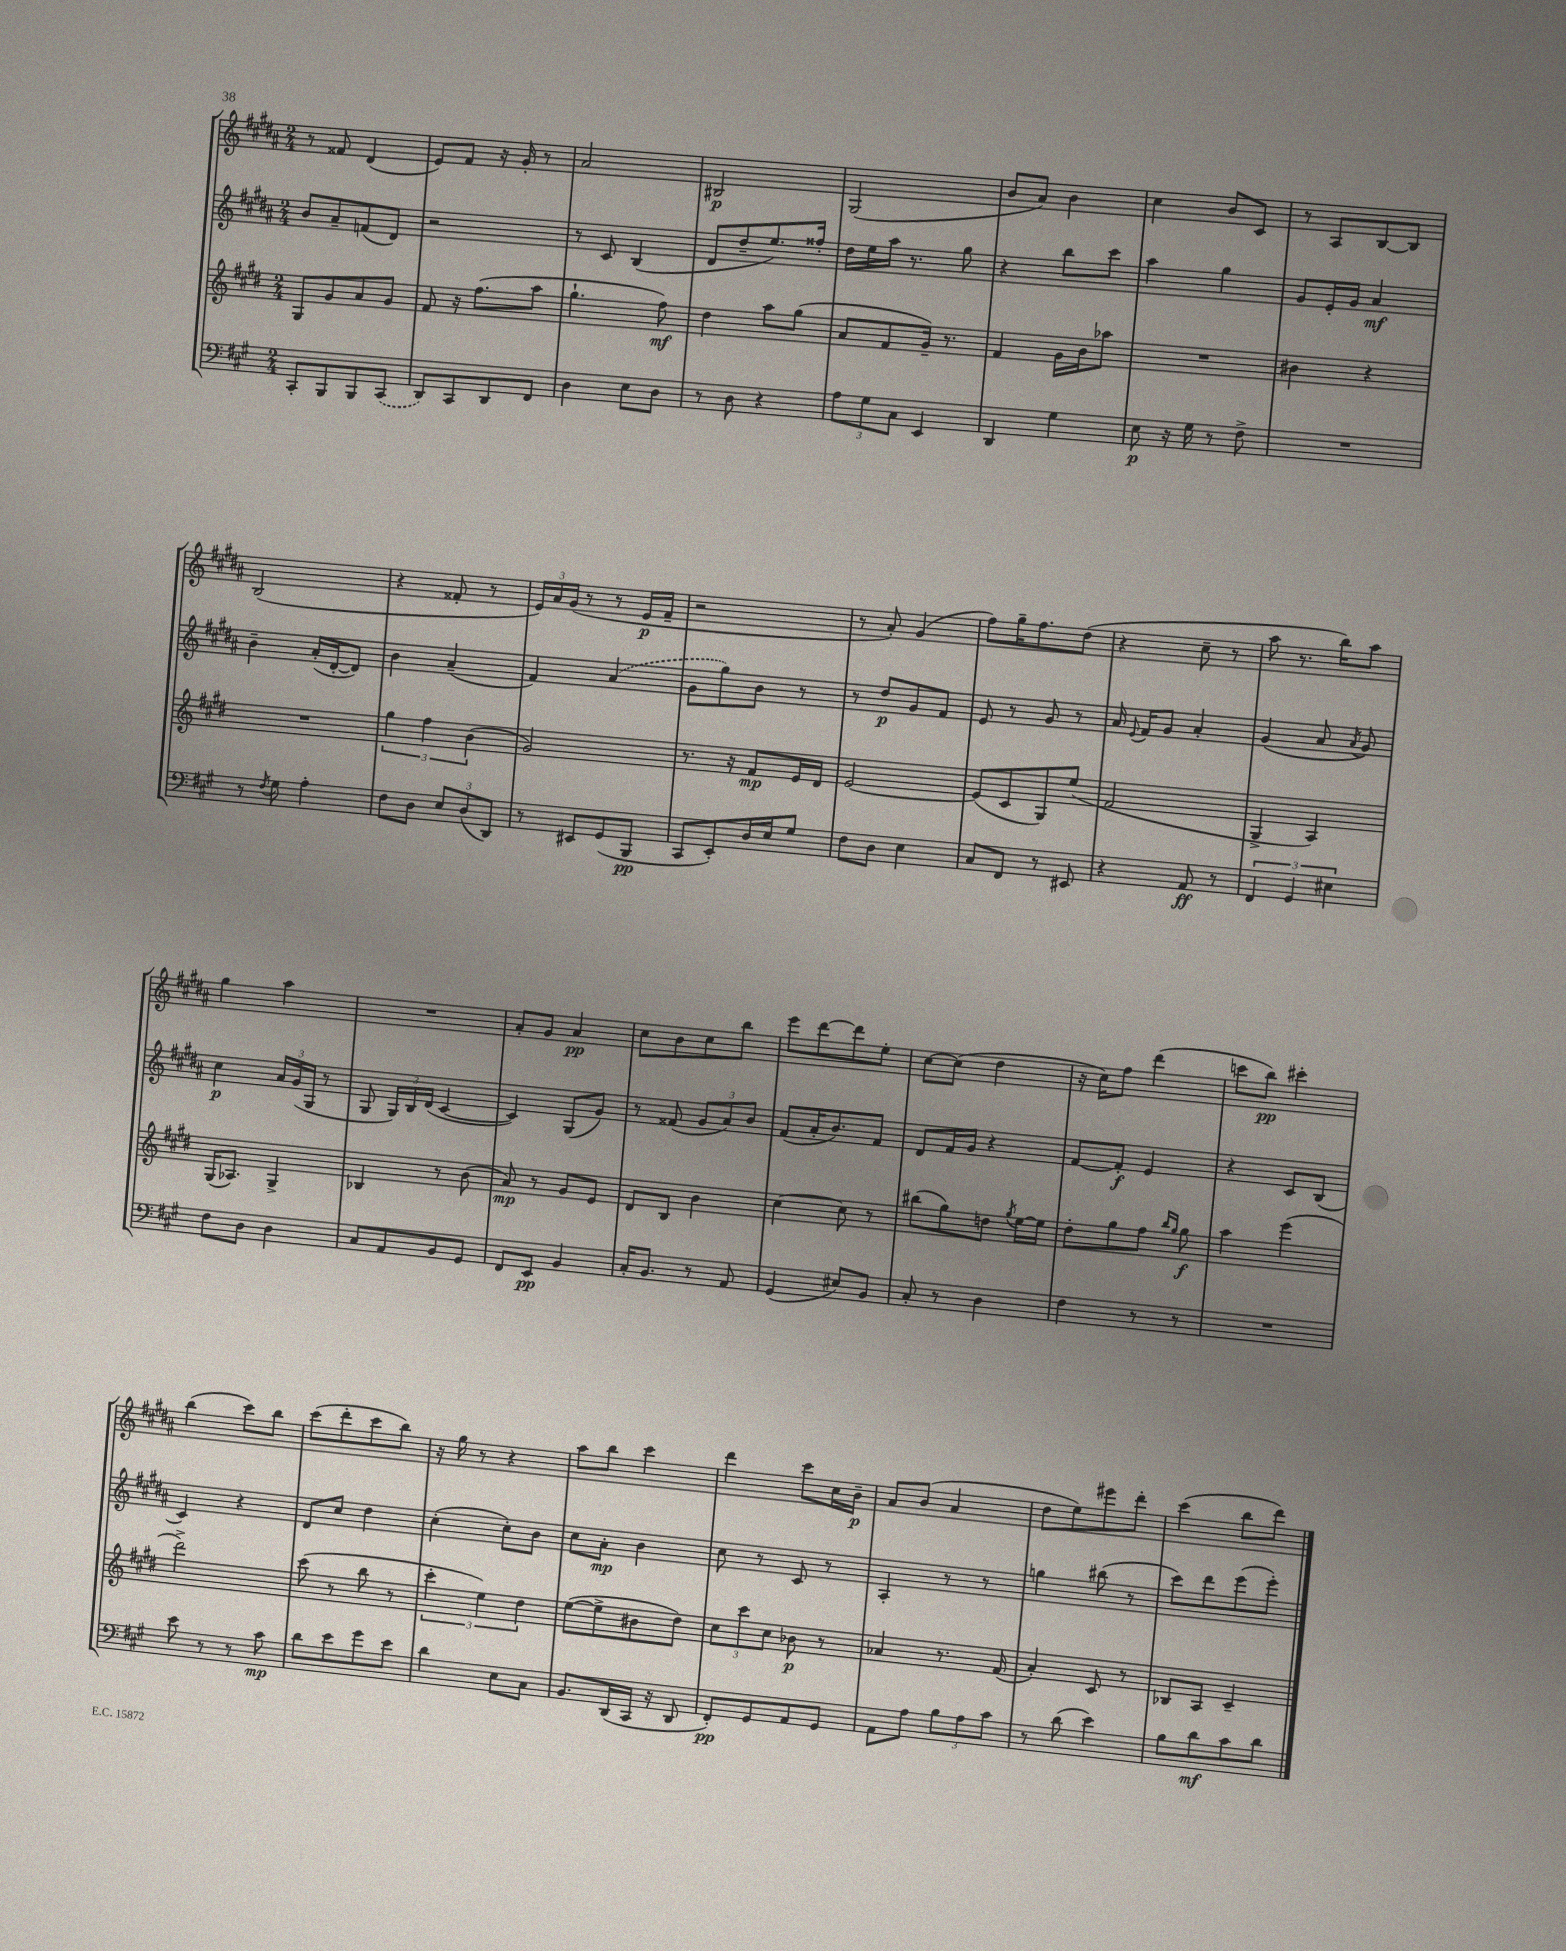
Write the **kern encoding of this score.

**kern	**dynam	**kern	**dynam	**kern	**dynam	**kern	**dynam
*part4	*part4	*part3	*part3	*part2	*part2	*part1	*part1
*staff4	*staff4	*staff3	*staff3	*staff2	*staff2	*staff1	*staff1
*clefF4	*	*clefG2	*	*clefG2	*	*clefG2	*
*k[f#c#g#]	*	*k[f#c#g#d#]	*	*k[f#c#g#d#a#]	*	*k[f#c#g#d#a#]	*
*M2/4	*	*M2/4	*	*M2/4	*	*M2/4	*
=110	=110	=110	=110	=110	=110	=110	=110
8CC#'/L	.	8G#/L	.	8b/L	.	8r	.
8BBB/	.	8g#/	.	8a#~/	.	8f##X/	.
8BBB/	.	8a/	.	(8fn/	.	(4d#/	.
(8CC#/J	.	8g#/J	.	8d#/J)	.	.	.
=111	=111	=111	=111	=111	=111	=111	=111
8DD/L)	.	8f#/	.	2r	.	8e/L)	.
8CC#/	.	16r	.	.	.	8f#/J	.
.	.	(8.ff#\L	.	.	.	.	.
8DD/	.	.	.	.	.	16r	.
.	.	.	.	.	.	16g#'/	.
8FF#/J	.	8aa\J	.	.	.	8r	.
=112	=112	=112	=112	=112	=112	=112	=112
4D\	.	4.gg#`\	.	8r	.	2a#/	.
.	.	.	.	8c#/	.	.	.
8E\L	.	.	.	(4B/	.	.	.
8D\J	.	8ff#\)	mf	.	.	.	.
=113	=113	=113	=113	=113	=113	=113	=113
8r	.	4dd#\	.	8d#/L	.	2B#X/	p
8D\	.	.	.	8dd#~/	.	.	.
4r	.	8aa\L	.	8.ee/)	.	.	.
.	.	(8gg#\J	.	.	.	.	.
.	.	.	.	16ff##X'/Jk	.	.	.
=114	=114	=114	=114	=114	=114	=114	=114
12A\L	.	8a/L	.	16dd#\LL	.	(2G#/	.
.	.	.	.	16ee\	.	.	.
12G#\	.	.	.	.	.	.	.
.	.	8f#/	.	16aa#\JJ	.	.	.
12C#\J	.	.	.	.	.	.	.
.	.	.	.	8.r	.	.	.
4EE/	.	16g#~/Jk)	.	.	.	.	.
.	.	8.r	.	.	.	.	.
.	.	.	.	8gg#\	.	.	.
=115	=115	=115	=115	=115	=115	=115	=115
4DD/	.	4f#/	.	4r	.	8b/L	.
.	.	.	.	.	.	8a#/J)	.
4G#\	.	16g#\LL	.	8bb\L	.	4b\	.
.	.	16b\J	.	.	.	.	.
.	.	8aa-X\J	.	8ccc#\J	.	.	.
=116	=116	=116	=116	=116	=116	=116	=116
8E\	p	2r	.	4aa#\	.	4cc#\	.
16r	.	.	.	.	.	.	.
16G#\	.	.	.	.	.	.	.
8r	.	.	.	4gg#\	.	8b/L	.
8F#^\	.	.	.	.	.	8c#/J	.
=117	=117	=117	=117	=117	=117	=117	=117
2r	.	4b#X\	.	8g#/L	.	8r	.
.	.	.	.	16e'/L	.	8A#/L	.
.	.	.	.	16g#/JJ	.	.	.
.	.	4r	.	4a#/	mf	[8B/	.
.	.	.	.	.	.	8B/J]	.
!!LO:LB:g=z
=118	=118	=118	=118	=118	=118	=118	=118
8r	.	2r	.	4b~\	.	(2B/	.
8qF#/	.	.	.	.	.	.	.
8G#\	.	.	.	.	.	.	.
4A'\	.	.	.	(16a#'/LL	.	.	.
.	.	.	.	[16d#'/J	.	.	.
.	.	.	.	8d#/J])	.	.	.
=119	=119	=119	=119	=119	=119	=119	=119
8F#\L	.	6gg#\	.	4b\	.	4r	.
8D\J	.	.	.	.	.	.	.
.	.	6ff#\	.	.	.	.	.
12E/L	.	.	.	(4a#~/	.	8f##X'/	.
(12D/	.	(6b\	.	.	.	.	.
.	.	.	.	.	.	8r	.
12DD/J)	.	.	.	.	.	.	.
=120	=120	=120	=120	=120	=120	=120	=120
8r	.	2g#/)	.	4f#/)	.	24e/LL)	.
.	.	.	.	.	.	24a#/	.
.	.	.	.	.	.	(24g#/JJ	.
8EE#X/L	.	.	.	.	.	8r	.
(8GG#/	.	.	.	(4a#/	.	8r	.
8BBB/J	pp	.	.	.	.	16e/LL	p
.	.	.	.	.	.	16f#~/JJ	.
=121	=121	=121	=121	=121	=121	=121	=121
8CC#/L	.	8.r	.	8g#\L	.	2r	.
8EE'/)	.	.	.	8gg#\)	.	.	.
.	.	16r	.	.	.	.	.
16D/L	.	8f#/L	mp	8b\J	.	.	.
16E/J	.	.	.	.	.	.	.
8G#/J	.	16e/L	.	8r	.	.	.
.	.	16d#/JJ	.	.	.	.	.
=122	=122	=122	=122	=122	=122	=122	=122
8F#\L	.	[2e/	.	8r	.	8r	.
8D\J	.	.	.	8dd#/L	p	8a#'/)	.
4E\	.	.	.	8g#/	.	(4g#/	.
.	.	.	.	8f#/J	.	.	.
=123	=123	=123	=123	=123	=123	=123	=123
8C#/L	.	(8e/L]	.	8e/	.	8ff#\L)	.
8FF#/J	.	8c#/	.	8r	.	16gg#~\K	.
.	.	.	.	.	.	8.ff#\	.
8r	.	8G#/)	.	8g#/	.	.	.
8EE#X/	.	(8ee/J	.	8r	.	(8dd#\J	.
=124	=124	=124	=124	=124	=124	=124	=124
4r	.	2f#/	.	16a#/	.	4r	.
.	.	.	.	8qqe/	.	.	.
.	.	.	.	16f#/KL	.	.	.
.	.	.	.	8g#/J	.	.	.
8AA/	ff	.	.	4a#'/	.	8cc#~\	.
8r	.	.	.	.	.	8r	.
=125	=125	=125	=125	=125	=125	=125	=125
6FF#/	.	4G#^/	.	(4g#/	.	8aa#\	.
.	.	.	.	.	.	8.r	.
6GG#/	.	.	.	.	.	.	.
.	.	4A/)	.	8a#/	.	.	.
.	.	.	.	.	.	16bb\KL)	.
6E#X\	.	.	.	.	.	.	.
.	.	.	.	8qa#/	.	.	.
.	.	.	.	8g#/)	.	8aa#\J	.
!!LO:LB:g=z
=126	=126	=126	=126	=126	=126	=126	=126
8F#\L	.	(16G#/KL	.	4cc#\	p	4gg#\	.
.	.	8.A-X/J)	.	.	.	.	.
8D\J	.	.	.	.	.	.	.
4D\	.	4G#^/	.	24a#/LL	.	4aa#\	.
.	.	.	.	(24g#/	.	.	.
.	.	.	.	24G#/JJ	.	.	.
.	.	.	.	8r	.	.	.
=127	=127	=127	=127	=127	=127	=127	=127
8C#/L	.	4B-X/	.	8G#/	.	2r	.
8AA/	.	.	.	24G#/LL)	.	.	.
.	.	.	.	24B/	.	.	.
.	.	.	.	(24d#/JJ	.	.	.
8BB/	.	8r	.	[4c#/	.	.	.
8GG#/J	.	(8b\	.	.	.	.	.
=128	=128	=128	=128	=128	=128	=128	=128
8FF#/L	.	8a/)	mp	4c#/])	.	8a#'/L	.
8EE/J	pp	8r	.	.	.	8g#/J	.
4BB/	.	8g#/L	.	(8G#/L	.	4a#/	pp
.	.	8e/J	.	8g#/J)	.	.	.
=129	=129	=129	=129	=129	=129	=129	=129
16C#'/KL	.	8d#/L	.	8r	.	8cc#\L	.
8.BB/J	.	.	.	.	.	.	.
.	.	8B/J	.	(8f##X/	.	8b\	.
8r	.	4b\	.	12g#/L	.	8cc#\	.
.	.	.	.	12a#/)	.	.	.
8AA/	.	.	.	.	.	8bb\J	.
.	.	.	.	12b/J	.	.	.
=130	=130	=130	=130	=130	=130	=130	=130
(4GG#/	.	[4cc#\	.	(8f#/L	.	8eee\L	.
.	.	.	.	16a#'/K	.	[8ddd#\	.
.	.	.	.	8.b/)	.	.	.
8E#X/L)	.	8cc#\]	.	.	.	8ddd#\]	.
8BB/J	.	8r	.	8f#/J	.	8ee'\J	.
=131	=131	=131	=131	=131	=131	=131	=131
8C#'/	.	(8bb#X\L	.	8d#/L	.	[8cc#\L	.
8r	.	8gg#\)	.	16f#/L	.	(8cc#\J]	.
.	.	.	.	16g#/JJ	.	.	.
4D\	.	8ddn\J	.	4r	.	4dd#\	.
.	.	8qgg#/	.	.	.	.	.
.	.	[16ee\LL	.	.	.	.	.
.	.	16ee\JJ]	.	.	.	.	.
=132	=132	=132	=132	=132	=132	=132	=132
4F#\	.	8dd#'\L	.	[8f#/L	.	16r	.
.	.	.	.	.	.	16cc#\KL)	.
.	.	8gg#\	.	8f#'/J]	f	8ff#\J	.
8r	.	8ff#\J	.	4e/	.	(4ddd#\	.
.	.	16qqbb/LL	.	.	.	.	.
.	.	16qqgg#/JJ	.	.	.	.	.
8r	.	8gg#\	f	.	.	.	.
=133	=133	=133	=133	=133	=133	=133	=133
2r	.	4aa\	.	4r	.	8cccn\L	.
.	.	.	.	.	.	8bb\J)	pp
.	.	(4eee\	.	8c#/L	.	4ccc#X'\	.
.	.	.	.	(8B/J	.	.	.
!!LO:LB:g=z
=134	=134	=134	=134	=134	=134	=134	=134
8e\	.	2ddd#^\)	.	4c#/)	.	(4bb\	.
8r	.	.	.	.	.	.	.
8r	.	.	.	4r	.	8ccc#\L)	.
8c#\	mp	.	.	.	.	8bb\J	.
=135	=135	=135	=135	=135	=135	=135	=135
8d\L	.	(8ccc#\	.	8d#/L	.	(8ccc#\L	.
8e\	.	8r	.	8cc#/J	.	8ddd#'\	.
8g#\	.	8bb\	.	4dd#\	.	8ccc#\	.
8e\J	.	8r	.	.	.	8bb\J)	.
=136	=136	=136	=136	=136	=136	=136	=136
4d\	.	6ccc#'\	.	(4cc#'\	.	16r	.
.	.	.	.	.	.	16gg#\	.
.	.	.	.	.	.	8r	.
.	.	6ee\)	.	.	.	.	.
8E\L	.	.	.	8cc#'\L)	.	4r	.
.	.	6dd#\	.	.	.	.	.
8C#\J	.	.	.	8b\J	.	.	.
=137	=137	=137	=137	=137	=137	=137	=137
8.BB/L	.	([8ee\L	.	8cc#\L	.	8aa#\L	.
.	.	8ee^\]	.	8a#'\J	mp	8bb\J	.
(16DD/L	.	.	.	.	.	.	.
16CC#/JJ	.	8b#X\	.	4b\	.	4ccc#\	.
16r	.	.	.	.	.	.	.
8DD/	.	8dd#\J)	.	.	.	.	.
=138	=138	=138	=138	=138	=138	=138	=138
8FF#'/L)	pp	12cc#\L	.	8cc#\	.	4ddd#\	.
.	.	12ccc#\	.	.	.	.	.
8GG#/	.	.	.	8r	.	.	.
.	.	12cc#\J	.	.	.	.	.
8AA/	.	8b-X\	p	8c#/	.	8ccc#\L	.
8GG#/J	.	8r	.	8r	.	16cc#\L	.
.	.	.	.	.	.	16b~\JJ	p
=139	=139	=139	=139	=139	=139	=139	=139
8AA\L	.	4a-X/	.	4A#'/	.	8a#/L	.
8A\J	.	.	.	.	.	(8b/J	.
12B\L	.	8.r	.	8r	.	4a#/	.
12A\	.	.	.	.	.	.	.
.	.	.	.	8r	.	.	.
12c#\J	.	.	.	.	.	.	.
.	.	(16f#/	.	.	.	.	.
=140	=140	=140	=140	=140	=140	=140	=140
8r	.	4a'/)	.	4ggn\	.	8dd#\L	.
(8d\	.	.	.	.	.	8ee\)	.
4e\)	.	8c#/	.	(8bb#X\	.	8eee#X\	.
.	.	8r	.	8r	.	8ddd#'\J	.
=141	=141	=141	=141	=141	=141	=141	=141
8B\L	.	8B-X/L	.	8ccc#\L)	.	(4ccc#\	.
8d\	mf	8A/J	.	8ddd#\	.	.	.
8c#\	.	4c#~/	.	(8eee\	.	8bb\L	.
8d\J	.	.	.	8eee'\J)	.	8ddd#\J)	.
==	==	==	==	==	==	==	==
*-	*-	*-	*-	*-	*-	*-	*-
